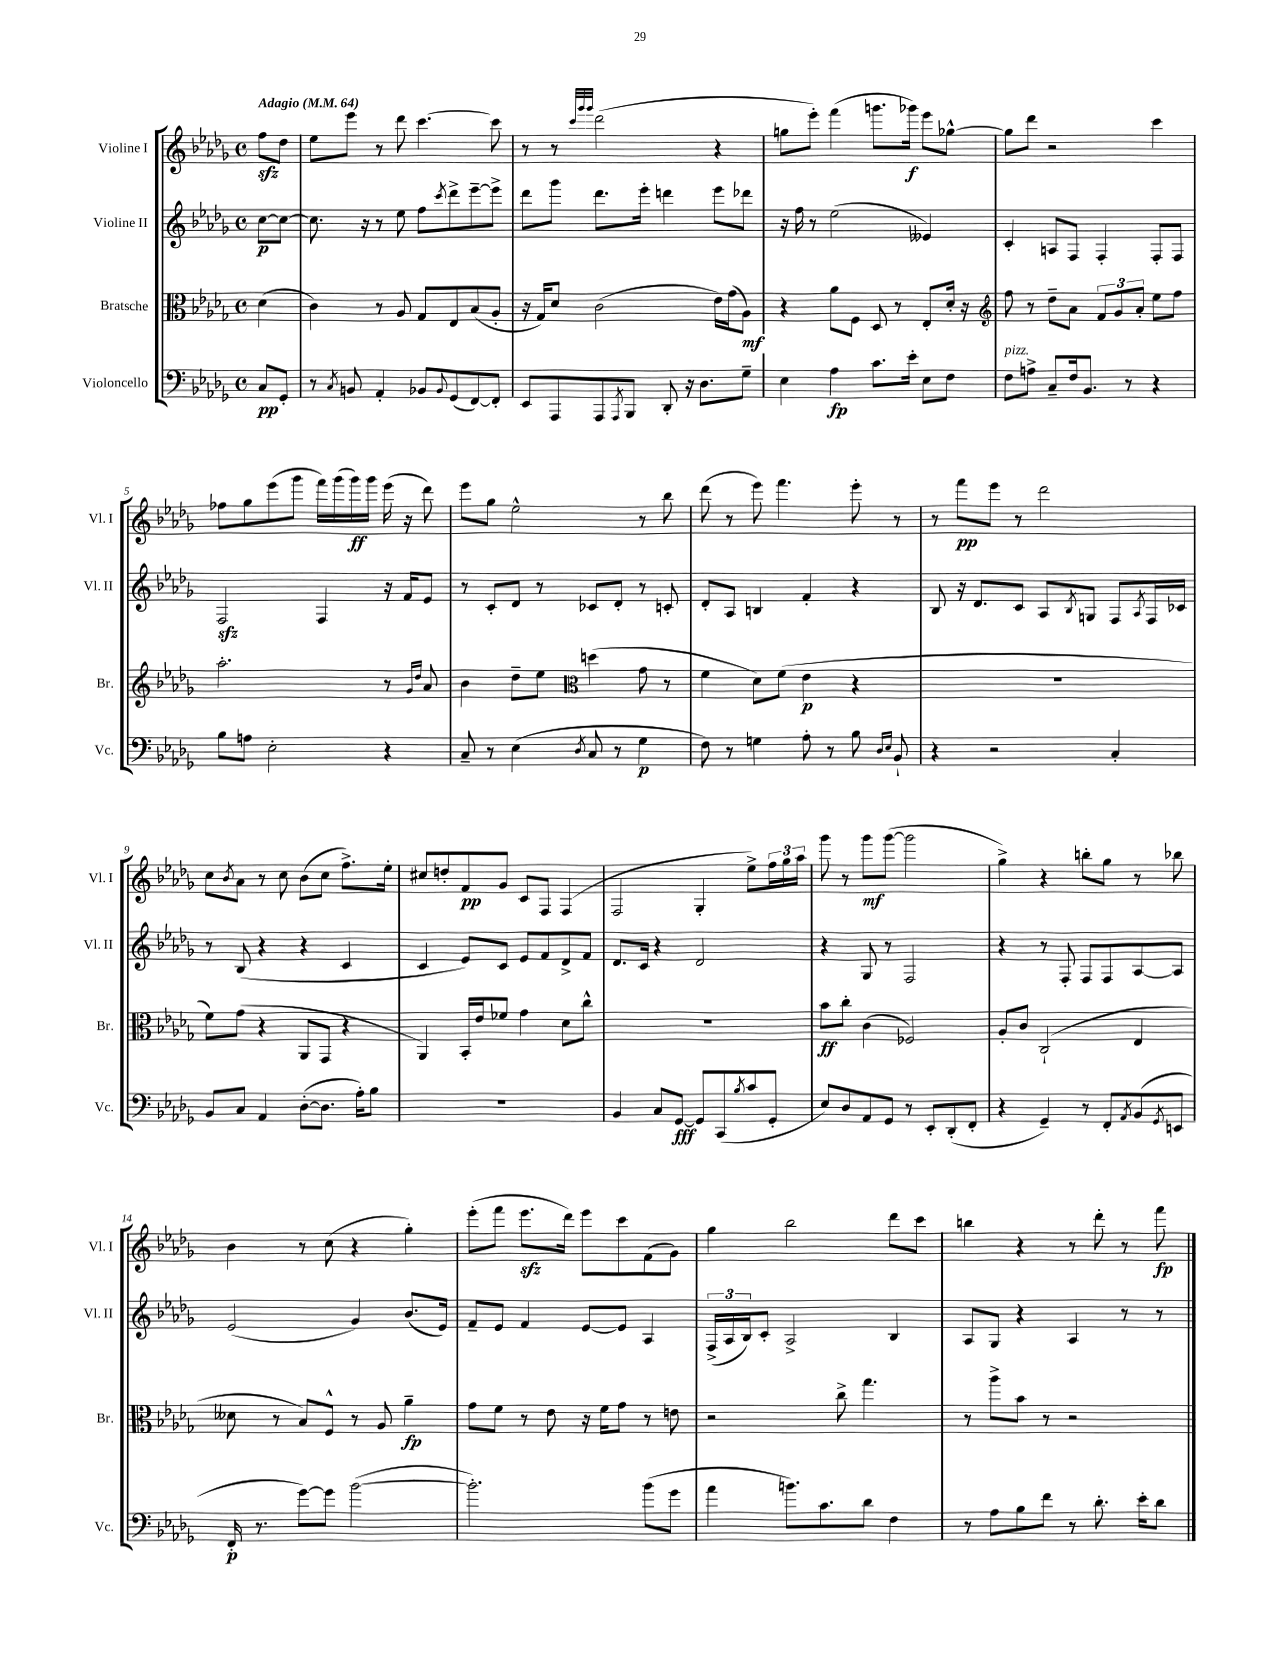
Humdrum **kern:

**kern	**kern	**kern	**kern
*staff4	*staff3	*staff2	*staff1
*clefF4	*clefC3	*clefG2	*clefG2
*k[b-e-a-d-g-]	*k[b-e-a-d-g-]	*k[b-e-a-d-g-]	*k[b-e-a-d-g-]
*M4/4	*M4/4	*M4/4	*M4/4
*met(c)	*met(c)	*met(c)	*met(c)
*MM64	*MM64	*MM64	*MM64
8C	(4d-	[8cc	8ff
8GG-'	.	8cc_	8dd-
=	=	=	=
8r	4c)	8.cc]	8ee-
8qC	.	.	.
8BB	.	.	8eee-
.	.	16r	.
4AA-'	8r	8r	8r
.	8A-	8ee-	8ddd-
8BB-	8G-	8ff	[4.ccc
8qqBB-	.	8qccc	.
(8GG-	8E-	8ddd-^	.
[8FF)	(8B-	[8eee-~	.
8FF']	8A-'	8eee-^]	8ccc]
=	=	=	=
8EE-	16r	8ddd-	8r
.	16G-)	.	.
8AAA-	8d-	8ggg-	8r
.	.	.	32qqccc
.	.	.	32qqggg-
.	.	.	32qqggg-
8AAA-	(2c	8.ddd-	(2ddd-
8qAAA-	.	.	.
8BBB-	.	.	.
.	.	16eee-'	.
8DD-'	.	4ddd	.
16r	.	.	.
8.D-	.	.	.
.	16e-)	8eee-	4r
.	(16g-	.	.
8G-~	8A-)	8ddd-	.
=	=	=	=
4E-	4r	16r	8gg
.	.	16ff	.
.	.	8r	8eee-')
4A-	8a-	(2ee-	(4fff
.	8F	.	.
8.c	8D-	.	8.ggg
.	8r	.	.
16e-'	.	.	16ggg-)
8E-	8E-'	4e--)	8eee-
8F	16d-'	.	[8gg-^^
.	16r	.	.
=	=	=	=
*	*clefG2	*	*
8F	8ff	4c'	8gg-]
8A^	8r	.	8ddd-
8C~	8dd-~	8A	2r
16F	8a-	8F	.
8.BB-	.	.	.
.	12f	4F'	.
.	12g-	.	.
8r	.	.	.
.	12a-'	.	.
4r	8ee-	8F'	4ccc
.	8ff	8F	.
=	=	=	=
8B-	2.aa-'	2F	8ff-
8A	.	.	8gg-
2E-'	.	.	(8eee-
.	.	.	8ggg-
.	.	4F	16fff)
.	.	.	(16ggg-
.	.	.	16ggg-)
.	.	.	16ggg-
4r	8r	16r	(16eee-
.	.	16f	16r
.	16qqg-	.	.
.	16qqdd-	.	.
.	8a-	8e-	8ddd-)
=	=	=	=
8C~	4b-	8r	8eee-
8r	.	8c'	8gg-
(4E-	8dd-~	8d-	2ee-^^
.	8ee-	8r	.
*	*clefC3	*	*
8qD-	.	.	.
8C	(4dd	8c-	.
8r	.	8d-'	.
4G-	8g-	8r	8r
.	8r	8c'	8bb-
=	=	=	=
8F)	4f	8d-'	(8ddd-
8r	.	8A-	8r
4G	8d-)	4B	8eee-)
.	(8f	.	4.fff
8A-'	4e-	4f'	.
8r	.	.	.
8B-	4r	4r	8eee-'
16qqD-	.	.	.
16qqE-	.	.	.
8BB-`	.	.	8r
=	=	=	=
4r	1r	8B-	8r
.	.	16r	8fff
.	.	8.d-	.
2r	.	.	8eee-
.	.	8c	8r
.	.	8A-	2ddd-
.	.	8qB-	.
.	.	8G	.
4C'	.	8F	.
.	.	8qA-	.
.	.	16F	.
.	.	16c-	.
=	=	=	=
8BB-	8f)	8r	8cc
.	.	.	8qb-
8C	(8g-	(8B-	8a-
4AA-	4r	4r	8r
.	.	.	8cc
([8D-'	8AA-	4r	(8b-
8.D-]	8GG-	.	8cc
.	4r	4c	8.ff^)
16A-')	.	.	.
8B-	.	.	.
.	.	.	16ee-'
=	=	=	=
1r	4AA-)	4c	8cc#
.	.	.	8dd'
.	16BB-'	8e-)	8f
.	16e-	.	.
.	8f-	8c	8g-
.	4g-	8e-	8c
.	.	8f	8F
.	8d-	8d-^	(4F
.	8cc^^	8f	.
=	=	=	=
4BB-	1r	8.d-	2F
.	.	16c	.
8C	.	4r	.
[8GG-	.	.	.
8GG-]	.	2d-	4G-'
(8CC	.	.	.
8qB-	.	.	.
8c	.	.	8ee-^)
8GG-'	.	.	24ff
.	.	.	24gg-
.	.	.	24aa-
=	=	=	=
8E-)	8b-	4r	8ggg-
8D-	8cc'	.	8r
8AA-	(4c	8G-	8ggg-
8GG-	.	8r	([8ggg-
8r	2F-)	2F	2ggg-]
8EE-'	.	.	.
(8DD-'	.	.	.
8FF'	.	.	.
=	=	=	=
4r	8A-'	4r	4gg-^)
.	8c	.	.
4GG-~)	(2C`	8r	4r
.	.	8F'	.
8r	.	8F	8bb'
8FF'	.	8F	8gg-
8qAA-	.	.	.
(8BB-	4E-	[8A-	8r
8qGG-	.	.	.
8EE	.	8A-]	8bb-
=	=	=	=
16FF'	8d--	(2e-	4b-
8.r	.	.	.
.	8r	.	.
[8g-)	8B-)	.	8r
8g-]	8F^^	.	(8cc
([2b-	8r	4g-)	4r
.	8A-	.	.
.	4a-~	(8.b-	4gg-')
.	.	16e-)	.
=	=	=	=
2.b-'])	8g-	8f~	(8eee-'
.	8f	8e-	8fff
.	8r	4f	8.eee-
.	8e-	.	.
.	.	.	16ddd-)
.	16r	[8e-	8eee-
.	16f	.	.
.	8g-	8e-]	8ccc
(8b-	8r	4A-	(8f
8g-	8e	.	8g-)
=	=	=	=
4a-	2r	(24F^	4gg-
.	.	24A-	.
.	.	24B-)	.
.	.	8c'	.
8.b)	.	2A-^	2bb-
8.c	.	.	.
.	8cc^	.	.
8d-	4.gg-	.	.
4F	.	4B-	8ddd-
.	.	.	8ccc
=	=	=	=
8r	8r	8A-	4bb
8A-	8aa-^	8G-	.
8B-	8b-	4r	4r
8f	8r	.	.
8r	2r	4A-	8r
8.d-'	.	.	8ddd-'
.	.	8r	8r
16e-'	.	.	.
8d-	.	8r	8fff
==	==	==	==
*-	*-	*-	*-
